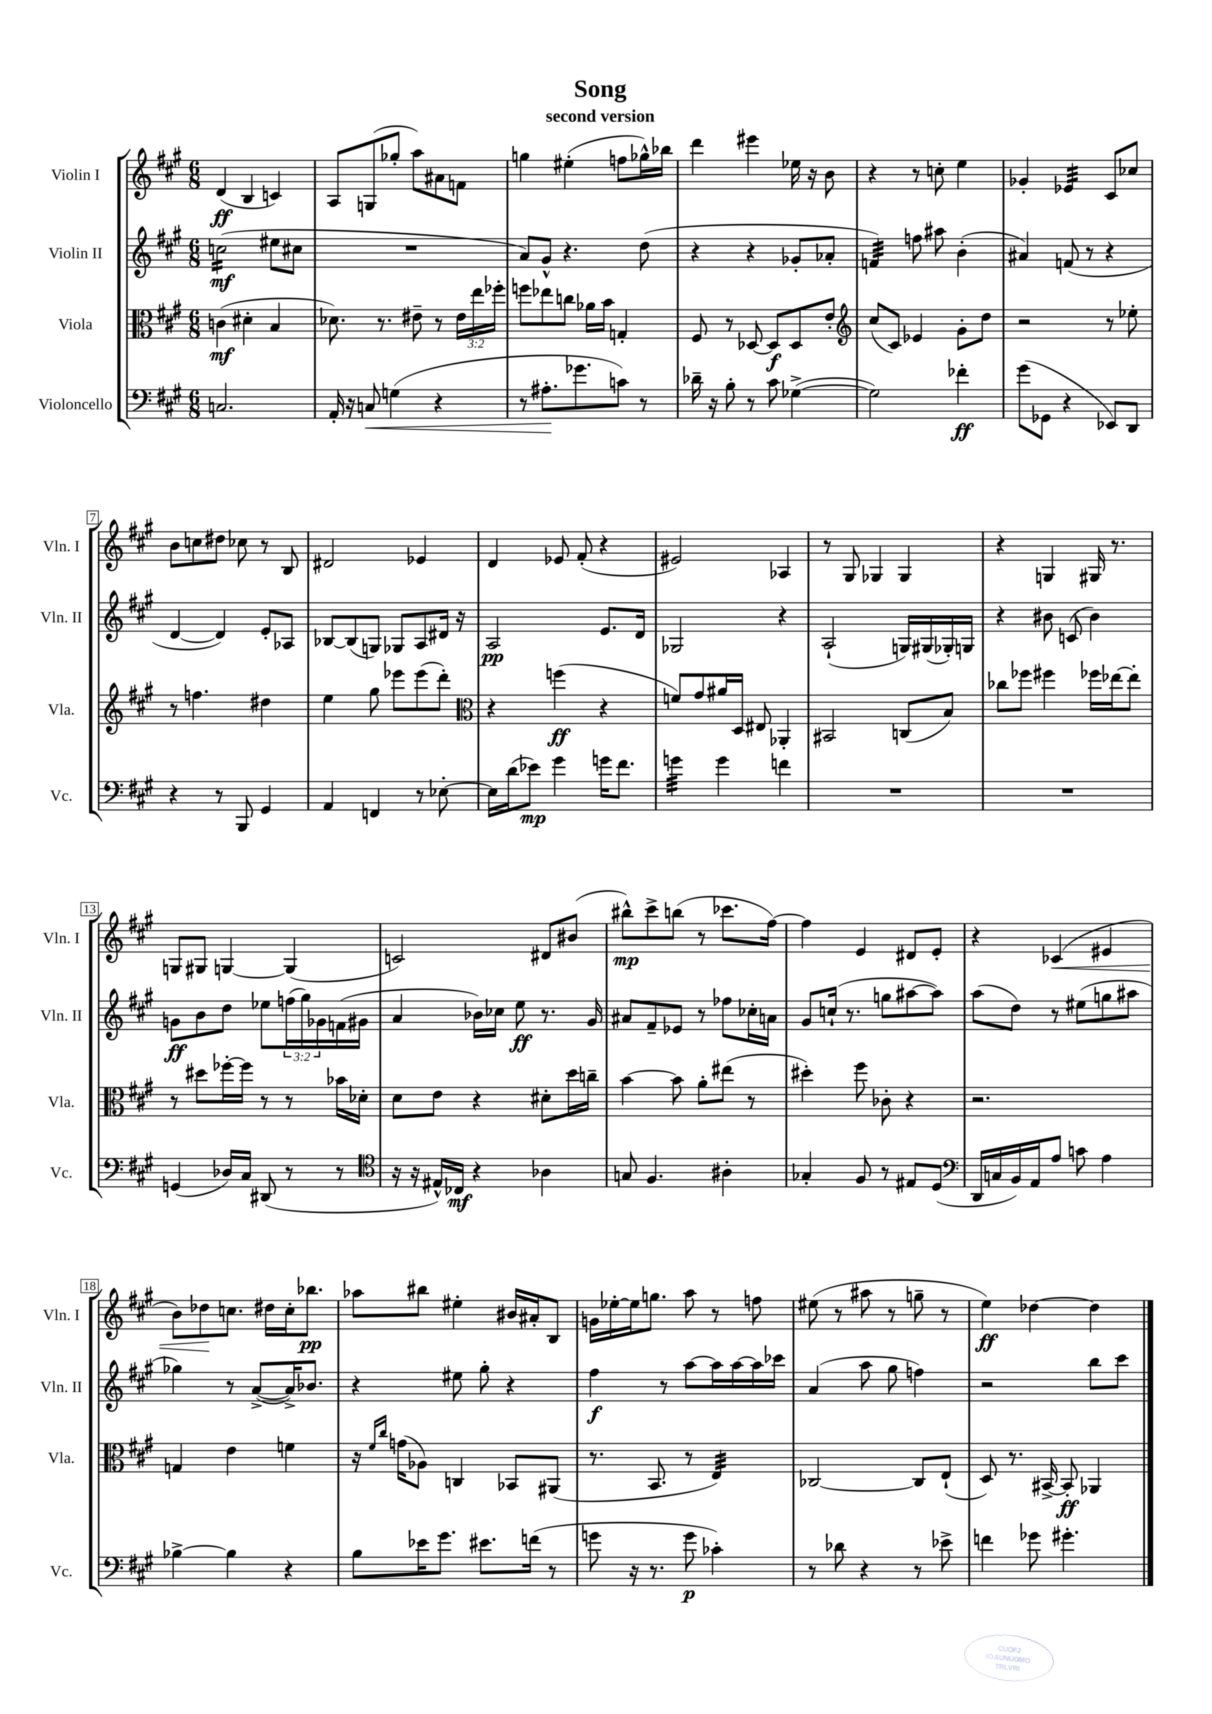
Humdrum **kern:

**kern	**kern	**kern	**kern
*staff4	*staff3	*staff2	*staff1
*clefF4	*clefC3	*clefG2	*clefG2
*k[f#c#g#]	*k[f#c#g#]	*k[f#c#g#]	*k[f#c#g#]
*M6/8	*M6/8	*M6/8	*M6/8
2.C	(4c	(2cc	(4d
.	4d#'	.	4B
.	4B	8ee#	4c)
.	.	8cc#	.
=	=	=	=
16AA'	8.d-)	2.r	8A
16r	.	.	.
8C	.	.	(8G
.	8.r	.	.
(4G	.	.	8gg-'
.	8e#~	.	8aa)
4r	8r	.	8a#
.	24e#	.	8f
.	24ee	.	.
.	24ff-'	.	.
=	=	=	=
8r	8ff	8a)	4gg
8.A#'	8ee-	8g#^^	.
.	8cc	4.r	(4ee#'
8.g-	.	.	.
.	16a-	.	.
.	16b	.	.
8c)	4G'	.	8ff
8r	.	(8dd	16gg-^^)
.	.	.	16bb-
=	=	=	=
16d-~	8F#	4r	4ddd
16r	.	.	.
8B'	8r	.	.
8r	[8D-	4r	4eee#
8c#	8D-]	.	.
([4G-^	8D-	8g-'	16ee-
.	.	.	16r
.	8e'	8a-'	8b
=	=	=	=
*	*clefG2	*	*
2G-])	(8cc#	4f)	4r
.	8c#)	.	.
.	4e-	8ff	8r
.	.	8aa#	8cc'
4f-'	8g#'	(4b'	4ee
.	8dd	.	.
=	=	=	=
(8g#	2r	4a#)	4g-'
8GG-	.	.	.
4r	.	(8f	4e-
.	.	8r	.
8EE-)	8r	4r	8c#
8DD	8ee-'	.	8cc-
=	=	=	=
4r	8r	[4d	8b
.	4.ff	.	8cc
8r	.	4d])	8dd#
8BBB	.	.	8cc-
4GG#	4dd#	8e'	8r
.	.	8A-	8B
=	=	=	=
4AA	4ee	[8B-	2d#
.	.	(8B-]	.
4FF	8gg#	8G)	.
.	8eee-	8G-	.
8r	(8eee-	8A	4e-
[8E-'	8ddd')	16d#	.
.	.	16r	.
=	=	=	=
*	*clefC3	*	*
16E-]	4r	2A	4d
(16d	.	.	.
8e-)	.	.	.
4g#	(4ff	.	8e-
.	.	.	(8f#'
16g	4r	8.e	4r
8.f#	.	.	.
.	.	16d	.
=	=	=	=
4g	8f)	2G-	2e#)
.	8g#	.	.
4g	16a#	.	.
.	16D	.	.
.	8E#	.	.
4f	4AA-'	4r	4A-
=	=	=	=
2.r	2BB#	(2A`	8r
.	.	.	8G#
.	.	.	4G-
.	(8C	16G)	4G-
.	.	(16G#	.
.	8B)	16G-')	.
.	.	16G	.
=	=	=	=
2.r	8cc-	4r	4r
.	8ff-	.	.
.	4ff#	8b#	4G
.	.	(8c	.
.	16ff-	4b#)	16G#
.	[16ee-	.	8.r
.	8ee-']	.	.
=	=	=	=
(4GG	8r	8g	8G
.	8dd#	8b	8G#
16D-)	[16ff-'	8dd	[4G
16C#	16ff-]	.	.
(8DD#	8r	8ee-	.
8r	8r	(24ff	(4G]
.	.	24gg#)	.
.	.	24g-	.
8r	16b-	(16f	.
.	16d-'	16g#	.
=	=	=	=
*clefC4	*	*	*
16r	8d	4a	2c)
16r	.	.	.
16E#^^)	8e	.	.
16C-	.	.	.
4r	4r	16b-)	.
.	.	16cc-	.
.	.	8ee	.
4A-	8d#'	8.r	8d#
.	16dd	.	(8b#
.	16cc~	16g#	.
=	=	=	=
8G	[4b	8a#	8bb#^^)
4.F#	.	8f#~	8ccc#^
.	8b]	8e-	(8bb
.	8a'	8r	8r
4A#'	(8ee#	8ff-	8.ccc-
.	8r	16cc-'	.
.	.	16a	[16ff#)
=	=	=	=
4G-'	4dd#')	8g#	4ff#]
.	.	(16cc`	.
.	.	8.r	.
8F#	8ff#	.	4e
8r	8c-'	8gg	.
8E#	4r	[8aa#	8d#
(8D	.	8aa#])	8e'
=	=	=	=
*clefF4	*	*	*
16DD	2.r	(8aa	4r
16C	.	.	.
16BB)	.	8dd)	.
16AA	.	.	.
8A	.	8r	(4c-
8c	.	(8ee#	.
4A	.	8gg	4e#
.	.	8aa#	.
=	=	=	=
[4B-^	4G	4gg-)	8b)
.	.	.	8dd-
4B-]	4e	8r	8.cc
.	.	([8a^	.
.	.	.	16dd#
4r	4f	16a^])	16cc'
.	.	8.b-	8.bb-
=	=	=	=
8B	16r	4r	8aa-
.	16qqf#	.	.
.	16qqcc#	.	.
.	(16g	.	.
16e-	8A-)	.	8bb#
8.g#	.	.	.
.	4C	8ee#	4ee#'
8.e#	.	8gg#'	.
.	8BB-	4r	16b#
(16f	.	.	16a#'
8r	(8AA#	.	8B
=	=	=	=
8g	8.r	4ff#	16g
.	.	.	[16ee-'
16r	.	.	16ee-]
8.r	8.BB	.	8.gg
.	.	8r	.
8g	8r	[8aa	8aa
4c-')	4E)	16aa]	8r
.	.	[16aa	.
.	.	16aa]	8ff
.	.	16ccc-	.
=	=	=	=
8r	[2C-	(4a	(8ee#
8d-	.	.	8r
4r	.	8aa	8aa#
.	.	8gg#	8r
8r	8C-]	4ff)	8gg~
8e-^	(8E`	.	8r
=	=	=	=
4f	8D)	2r	4ee)
.	8.r	.	.
8g-	.	.	[4dd-
.	[16BB#^	.	.
4.g#'	8BB#']	.	.
.	4AA-	8bb	4dd-]
.	.	8ccc#	.
==	==	==	==
*-	*-	*-	*-
